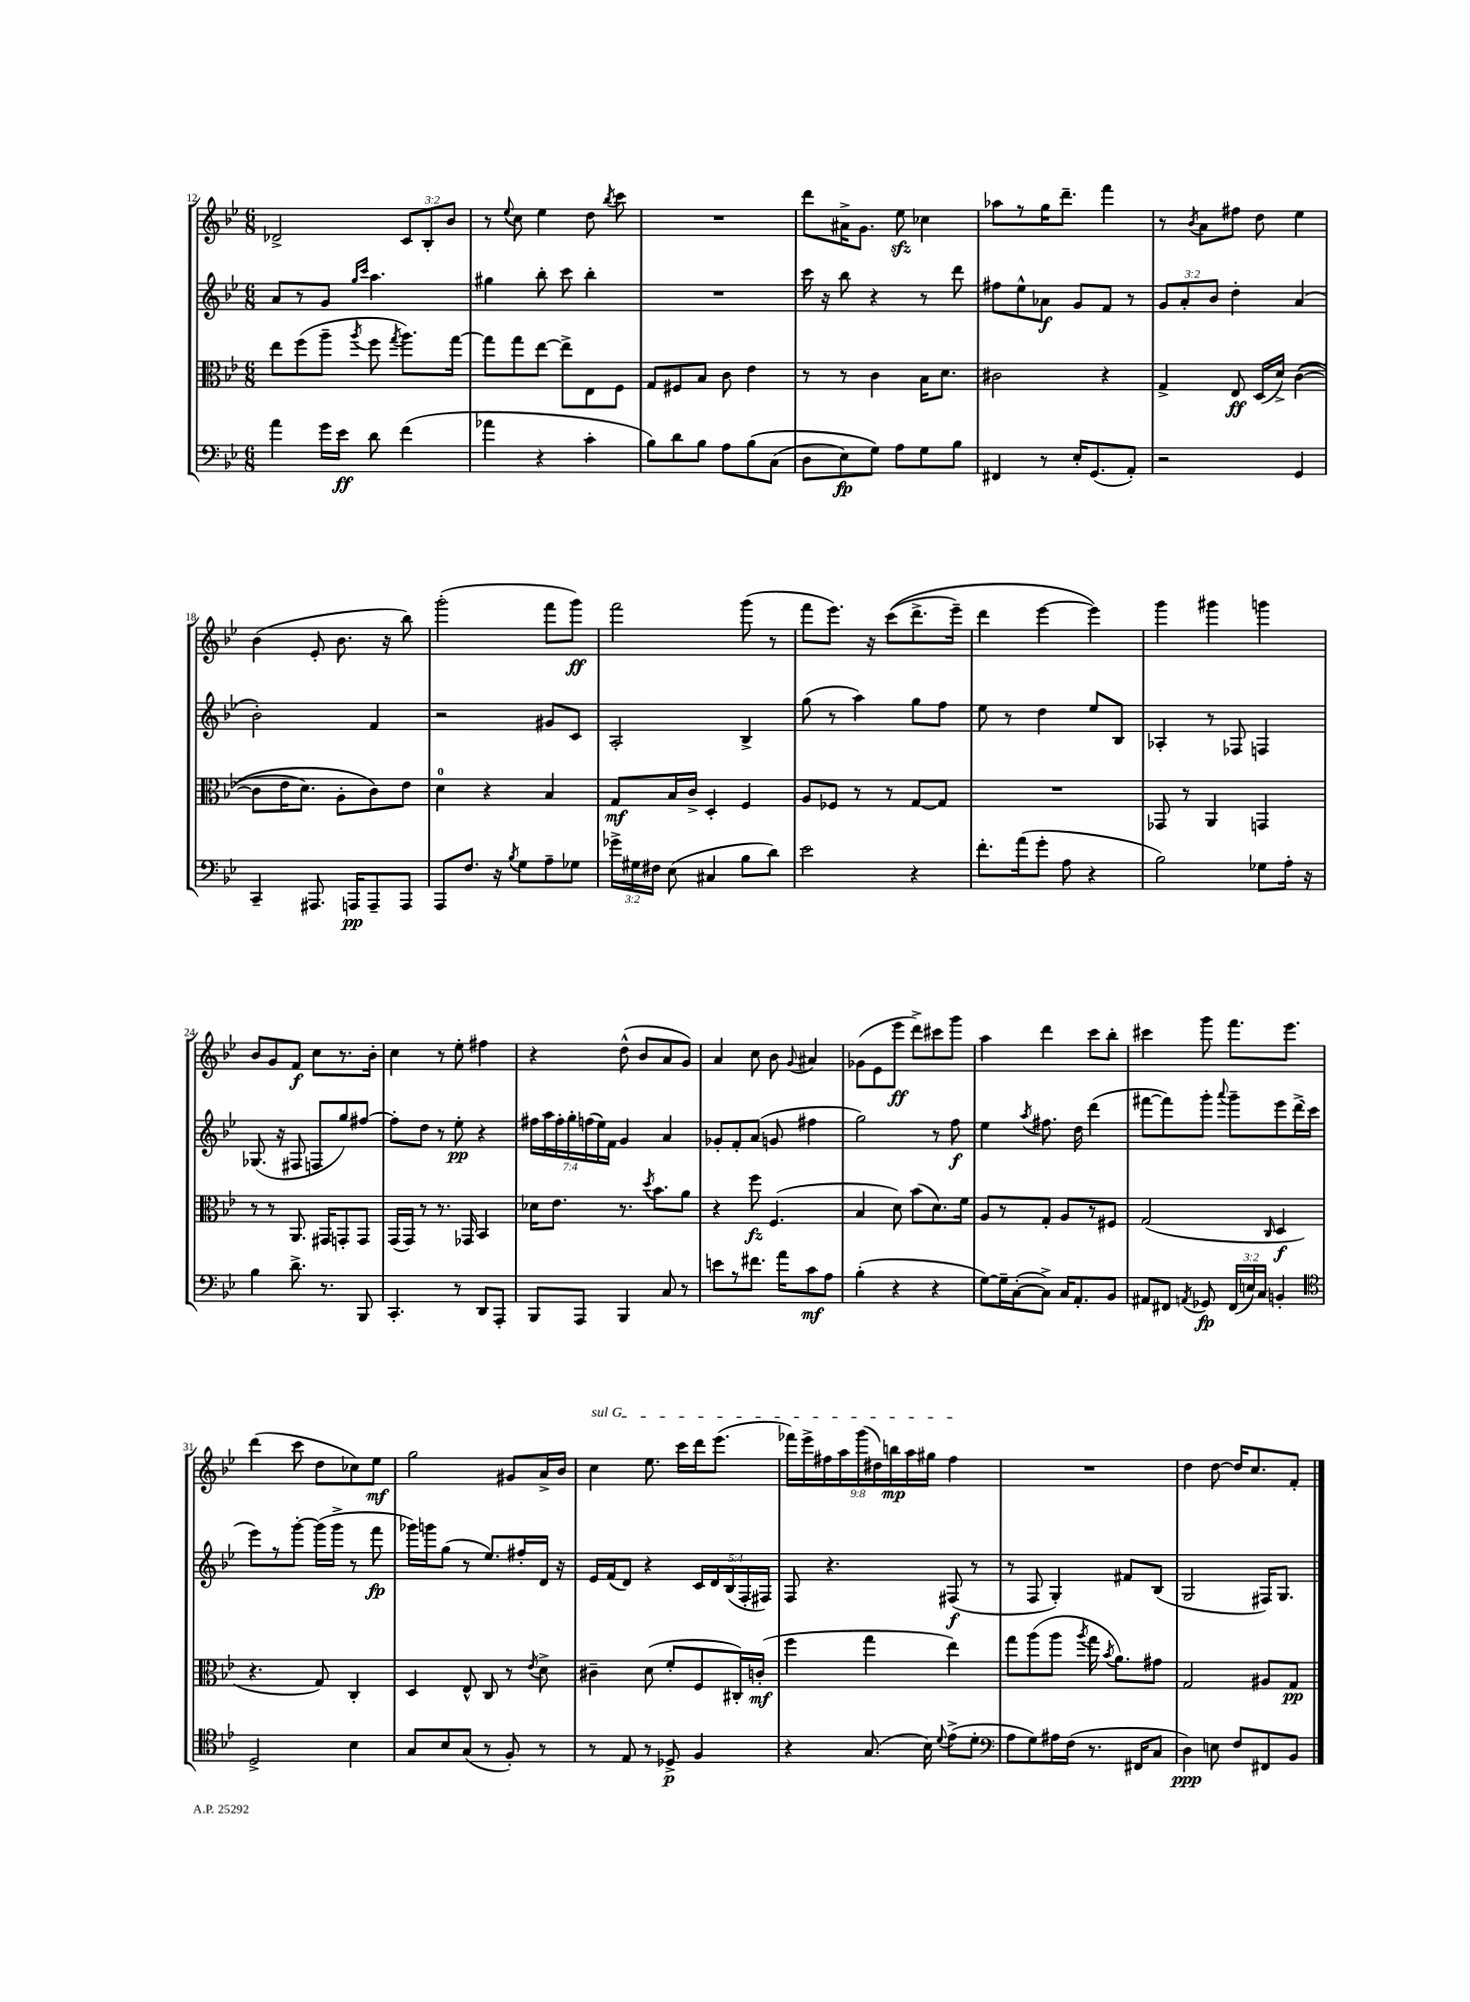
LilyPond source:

<<
\new StaffGroup <<
\new Staff = "s0" {
    \clef treble \key bes \major \numericTimeSignature \time 6/8 \override Staff.TupletNumber.text = #tuplet-number::calc-fraction-text
    \autoBeamOff des'2-> \tuplet 3/2 { c'8[ bes8-. bes'8] } |
    r8 \appoggiatura { ees''8 } c''8 ees''4 d''8 \acciaccatura { bes''8 } c'''8 |
    R2. |
    d'''8[ ais'16-> g'8.] ees''8\sfz ces''4 |
    aes''8[ r8 g''16 d'''8.]-- f'''4 |
    r8 \acciaccatura { bes'8 } a'8[ fis''8] d''8 ees''4 |
    bes'4( ees'8-. bes'8. r16 bes''8) |
    g'''2-.( f'''8[ g'''8]\ff) |
    f'''2 g'''8( r8 |
    f'''8[ ees'''8.]) r16 c'''8[(\( d'''8.-> ees'''16]--) |
    d'''4 ees'''4~ ees'''4\) |
    g'''4 gis'''4 g'''4 |
    bes'8[ g'8 f'8]\f c''8[ r8. bes'16]-. |
    c''4 r8 ees''8-. fis''4 |
    r4 d''8-^( bes'8[ a'8 g'8]) |
    a'4 c''8 bes'8 \appoggiatura { g'8 } ais'4 |
    ges'8[( ees'8 ees'''8]\ff d'''8[->) cis'''8 g'''8] |
    a''4 d'''4 c'''8[ bes''8]-. |
    cis'''4 g'''8 f'''8.[ ees'''8.] |
    d'''4( c'''8 d''8[ ces''8) ees''8]\mf |
    g''2 gis'8[ a'16-> bes'16] |
    \once \override TextSpanner.bound-details.left.text = \markup { \italic "sul G" } c''4\startTextSpan ees''8. c'''16[ d'''16 ees'''8.]( |
    \tuplet 9/8 { fes'''16[) ees'''16-> fis''16 a''16 g'''16( dis''16) b''16\mp a''16 gis''16] } fis''4\stopTextSpan |
    R2. |
    d''4 d''8~ d''16[ c''8. f'8]-. \bar "|." |
}
\new Staff = "s1" {
    \clef treble \key bes \major \numericTimeSignature \time 6/8 \override Staff.TupletNumber.text = #tuplet-number::calc-fraction-text
    \autoBeamOff a'8[ r8 g'8] \grace { g''16[ c'''16] } a''4. |
    gis''4 bes''8-. c'''8 bes''4-. |
    R2. |
    c'''16 r16 bes''8 r4 r8 d'''8 |
    fis''8[ ees''8-^ aes'8]\f g'8[ f'8] r8 |
    \tuplet 3/2 { g'8[ a'8-. bes'8] } d''4-. a'4( |
    bes'2-.) f'4 |
    r2 gis'8[ c'8] |
    a2-. bes4-> |
    g''8( r8 a''4) g''8[ f''8] |
    ees''8 r8 d''4 ees''8[ bes8] |
    aes4-. r8 fes8 f4 |
    ges8.( r16 fis8 f8[ g''8) fis''8]~ |
    fis''8[-. d''8] r8 ees''8-.\pp r4 |
    \tuplet 7/4 { fis''16[ a''16 fis''16-. g''16-. f''16( ees''16) f'16] } g'4 a'4 |
    ges'8[-. f'8-. a'8]( g'8 fis''4 |
    g''2) r8 f''8\f |
    ees''4 \acciaccatura { a''8 } fis''8. d''16 d'''4( |
    fis'''8[~ fis'''8) g'''8]-. \appoggiatura { a'''8 } g'''8[-- ees'''8 d'''16->( c'''16] |
    ees'''8[) r8 g'''8]~-. g'''16[( g'''16]-> r8 f'''8\fp |
    ges'''16[) g'''16 g''8]( r8 ees''8.[) fis''16-. d'16] r16 |
    ees'16[ f'16( d'8]) r4 \tuplet 5/4 { c'16[ d'16 bes16( f16-. fis16]) } |
    f8 r4. fis8\f( r8 |
    r8 f8 g4-.) fis'8[ bes8]( |
    g2 fis16[) g8.] \bar "|." |
}
\new Staff = "s2" {
    \clef alto \key bes \major \numericTimeSignature \time 6/8
    \autoBeamOff ees''8[ f''8( a''8]-- \acciaccatura { a''8 } f''8 \acciaccatura { g''8 } a''8.[) g''16]~ |
    g''8[ g''8 ees''8]~ ees''8[-> ees8 f8] |
    g8[ fis8 bes8] c'8 ees'4 |
    r8 r8 c'4 bes16[ d'8.] |
    cis'2 r4 |
    g4-> ees8\ff d16[( d'16]->) c'4~(\( |
    c'8[ ees'16 d'8.]) a8[-. c'8\) ees'8] |
    d'4-0 r4 bes4 |
    g8[\mf bes16 c'16]-> d4-. f4 |
    a8[ fes8] r8 r8 g8[~ g8] |
    R2. |
    ges,8 r8 a,4 g,4 |
    r8 r8 a,8. gis,16[ g,8-. g,8] |
    g,16[( g,16]) r8 r8. ges,16 bes,4 |
    des'16[ ees'8.] r8. \acciaccatura { d''8 } bes'8.[ a'8] |
    r4 f''8\fz f4.( |
    bes4 d'8) bes'8[( d'8.) f'16] |
    a8[ r8 g8]-. a8[ r8 fis8] |
    g2( \grace { c16 } d4\f |
    r4. g8) c4-. |
    d4 ees8-^ c8 r8 \acciaccatura { ees'8 } d'8-> |
    cis'4-- d'8( f'8[-. f8 cis16-.) c'16]-.\mf( |
    f''4 g''4 ees''4) |
    g''8[ a''8( a''8] \acciaccatura { a''8 } g''16 \acciaccatura { bes'8 } a'8.[) gis'8] |
    g2 ais8[ g8]\pp \bar "|." |
}
\new Staff = "s3" {
    \clef bass \key bes \major \numericTimeSignature \time 6/8 \override Staff.TupletNumber.text = #tuplet-number::calc-fraction-text
    \autoBeamOff a'4 g'16[ ees'16]\ff d'8 f'4( |
    aes'4 r4 c'4-. |
    bes8[) d'8 bes8] a8[ bes8\( c8]( |
    d8[ ees8\fp) g8]\) a8[ g8 bes8] |
    fis,4 r8 ees16[-. g,8.( a,8]-.) |
    r2 g,4 |
    c,4-- ais,,8. a,,16[\pp a,,8-- a,,8] |
    a,,8[ f8.] r16 \acciaccatura { bes8 } g8[ a8-- ges8] |
    \tuplet 3/2 { ges'16[-> gis16 fis16] } ees8( cis4 bes8[ d'8]) |
    ees'2 r4 |
    f'8.[-. a'16( g'8]-. a8 r4 |
    bes2) ges8[ a16]-. r16 |
    bes4 d'8.-> r8. bes,,8 |
    c,4.-. r8 d,8[ a,,8]-. |
    bes,,8[ a,,8] bes,,4 c8 r8 |
    e'8[ r8 fis'8.] a'16[ c'8\mf a8] |
    bes4-.( r4 r4 |
    g8[~) g16-- c16~-.( c8]->) c16[ a,8.-. bes,8] |
    ais,8[ fis,8] \acciaccatura { a,8 } ges,8\fp \tuplet 3/2 { fis,16[( e16) c16] } b,4-. |
    \clef tenor d2-> bes4 |
    g8[ bes8 g8]( r8 f8-.) r8 |
    r8 ees8 r8 des8->\p f4 |
    r4 g8.( bes16) \appoggiatura { d'8 } ees'8[->( d'8]-. |
    \clef bass a8[ g8) ais16 f16]( r8. fis,16[ c8] |
    d4\ppp) e8 f8[ fis,8 bes,8] \bar "|." |
}
>>
>>
\layout { \context { \Score currentBarNumber = #12 } }
